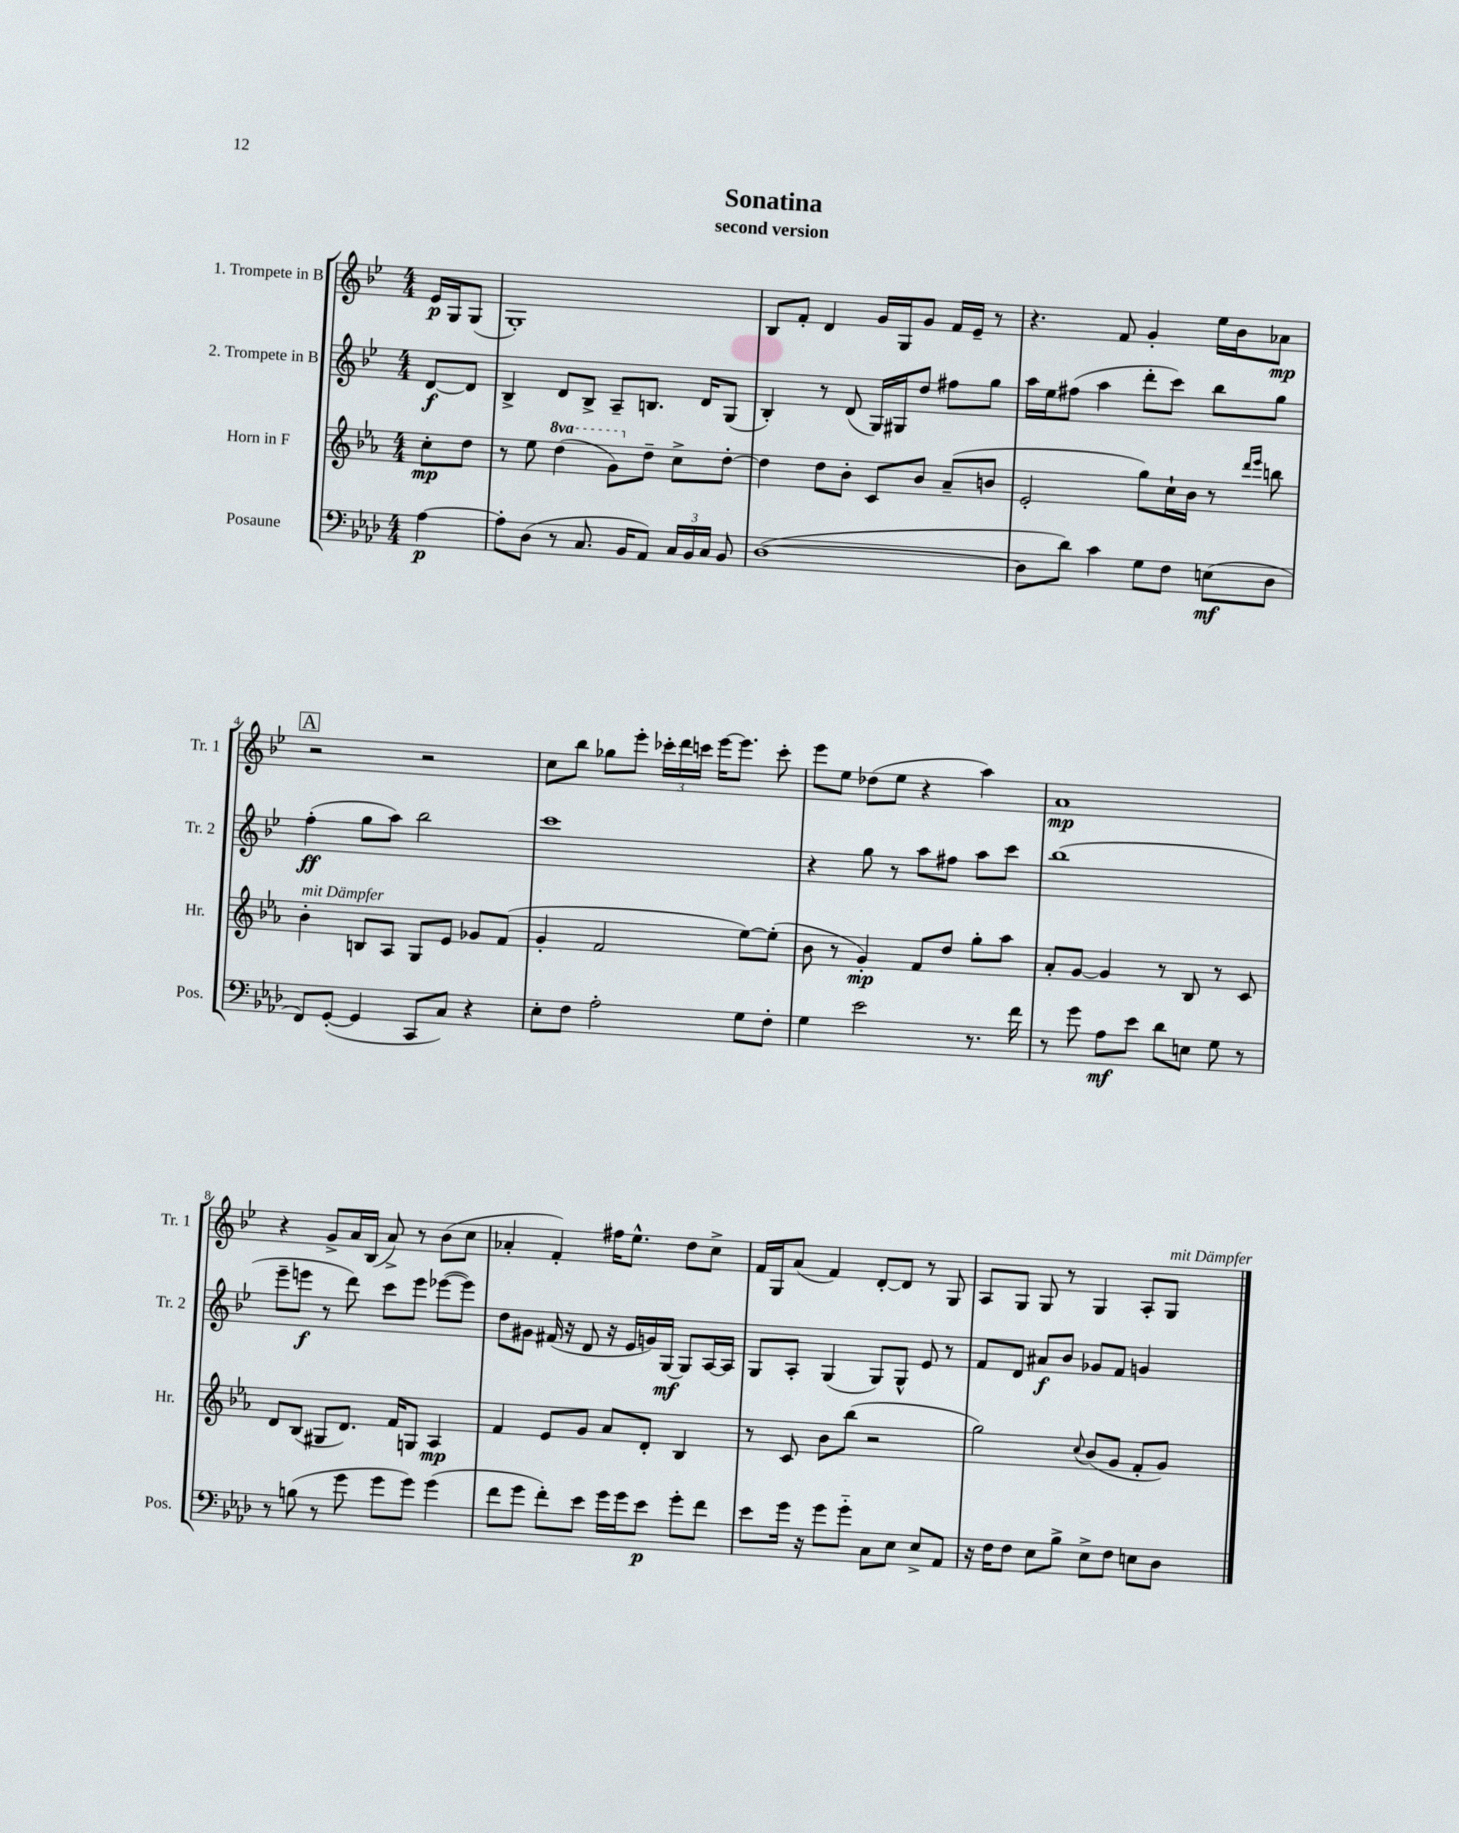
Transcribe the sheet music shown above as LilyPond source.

\header { title = "Sonatina" subtitle = "second version" }
<<
\new StaffGroup <<
\new Staff = "s0" \with { instrumentName = "1. Trompete in B" shortInstrumentName = "Tr. 1" } {
    \clef treble \key bes \major \numericTimeSignature \time 4/4 \partial 4
    \autoBeamOff ees'16[\p g16 g8]( |
    g1-.) |
    bes8[ f'8]-. d'4 g'16[ g16 g'8] f'16[ ees'16]-- r8 |
    r4. f'8 g'4-. ees''16[ bes'16 aes'8]\mp |
    \mark \markup { \box "A" } r2 r2 |
    c''8[ bes''8] ges''8[ ees'''8]-. \tuplet 3/2 { ces'''16[-. d'''16 c'''16] } ees'''16[~ ees'''8.] c'''8-. |
    ees'''8[ ees''8] des''8[( ees''8] r4 a''4) |
    a'1\mp |
    r4 g'8[-> a'16 bes16]( a'8->) r8 bes'8[( c''8] |
    aes'4-. f'4-.) fis''16[ ees''8.]-^ d''8[ c''8]-> |
    f'16[ g16 a'8]( f'4) d'8[~-. d'8] r8 g8 |
    a8[ g8] g8 r8 g4 a8[-. g8]^\markup { \italic "mit Dämpfer" } \bar "|." |
}
\new Staff = "s1" \with { instrumentName = "2. Trompete in B" shortInstrumentName = "Tr. 2" } {
    \clef treble \key bes \major \numericTimeSignature \time 4/4 \partial 4
    \autoBeamOff d'8[~\f d'8] |
    bes4-> d'8[ bes8]-> a8[-- b8.] d'16[ g8]( |
    bes4-.) r8 d'8( g16[) gis16 d''8] fis''8[ g''8] |
    a''16[ ees''16 fis''8]( a''4 d'''8[-. c'''8]) bes''8[ g''8] |
    \mark \markup { \box "A" } f''4-.\ff( g''8[ a''8]) bes''2 |
    c'''1 |
    r4 g''8 r8 a''8[ fis''8] a''8[ c'''8] |
    bes''1( |
    ees'''8[-- e'''8]\f r8 d'''8) c'''8[ e'''8] ees'''8[~( ees'''8]) |
    d''8[ gis'8] fis'16( r16 d'8 r16 ees'16[ g'16) g16]~\mf g8[ a16~ a16] |
    g8[ a8]-. g4( g8[) g8]-^ ees'8 r8 |
    f'8[ d'8] ais'8[\f bes'8] ges'8[ f'8] g'4 \bar "|." |
}
\new Staff = "s2" \with { instrumentName = "Horn in F" shortInstrumentName = "Hr." } {
    \clef treble \key ees \major \numericTimeSignature \time 4/4 \set Staff.ottavationMarkups = #ottavation-simple-ordinals \partial 4
    \autoBeamOff c''8[-.\mp d''8] |
    r8 ees''8 \ottava #1 d'''4( g''8[) \ottava #0 d''8]-- c''8[-> d''8]~-. |
    d''4 d''8[ bes'8]-. c'8[ bes'8] aes'8[--( b'8] |
    ees'2-. g''8[) c''16-! bes'16] r8 \grace { d'''16[ ees'''16] } b''8 |
    \mark \markup { \box "A" } bes'4-.^\markup { \italic "mit Dämpfer" } b8[ aes8] g8[ ees'8] ges'8[ f'8]( |
    g'4-. f'2 ees''8[~) ees''8]-.( |
    bes'8 r8 g'4-.\mp) f'8[ d''8] g''8[-. aes''8] |
    aes'8[-. g'8]~ g'4 r8 bes8 r8 c'8 |
    d'8[ bes8]( gis8[ d'8.]) f'16[ g8] aes4\mp |
    f'4 ees'8[ g'8] aes'8[ d'8]-. bes4 |
    r8 c'8 bes'8[ bes''8]( r2 |
    g''2) \appoggiatura { c''8 } bes'8[( g'8] f'8[-. g'8]) \bar "|." |
}
\new Staff = "s3" \with { instrumentName = "Posaune" shortInstrumentName = "Pos." } {
    \clef bass \key aes \major \numericTimeSignature \time 4/4 \partial 4
    \autoBeamOff aes4~\p |
    aes8[-. des8]( r8 c8. bes,16[ aes,8]) \tuplet 3/2 { c16[ bes,16 c16] } bes,8 |
    des1~( |
    des8[ des'8]) c'4 g8[ f8] e8[\mf( des8] |
    \mark \markup { \box "A" } f,8[) g,8]~-.( g,4 c,8[ c8]) r4 |
    ees8[-. f8] aes2-. g8[ f8]-. |
    g4 ees'2 r8. f'16 |
    r8 g'8 aes8[\mf ees'8] des'8[ e8] g8 r8 |
    r8 b8( r8 g'8 g'8[ g'8]) g'4( |
    f'8[ g'8] f'8[-.) ees'8] g'16[ g'16 ees'8]\p g'8[-. f'8] |
    ees'8[ g'16] r16 g'8[ g'8]-_ c8[ ees8] ees8[-> aes,8] |
    r16 f16[ f8] ees8[ bes8]-> ees8[-> f8] e8[ des8] \bar "|." |
}
>>
>>
